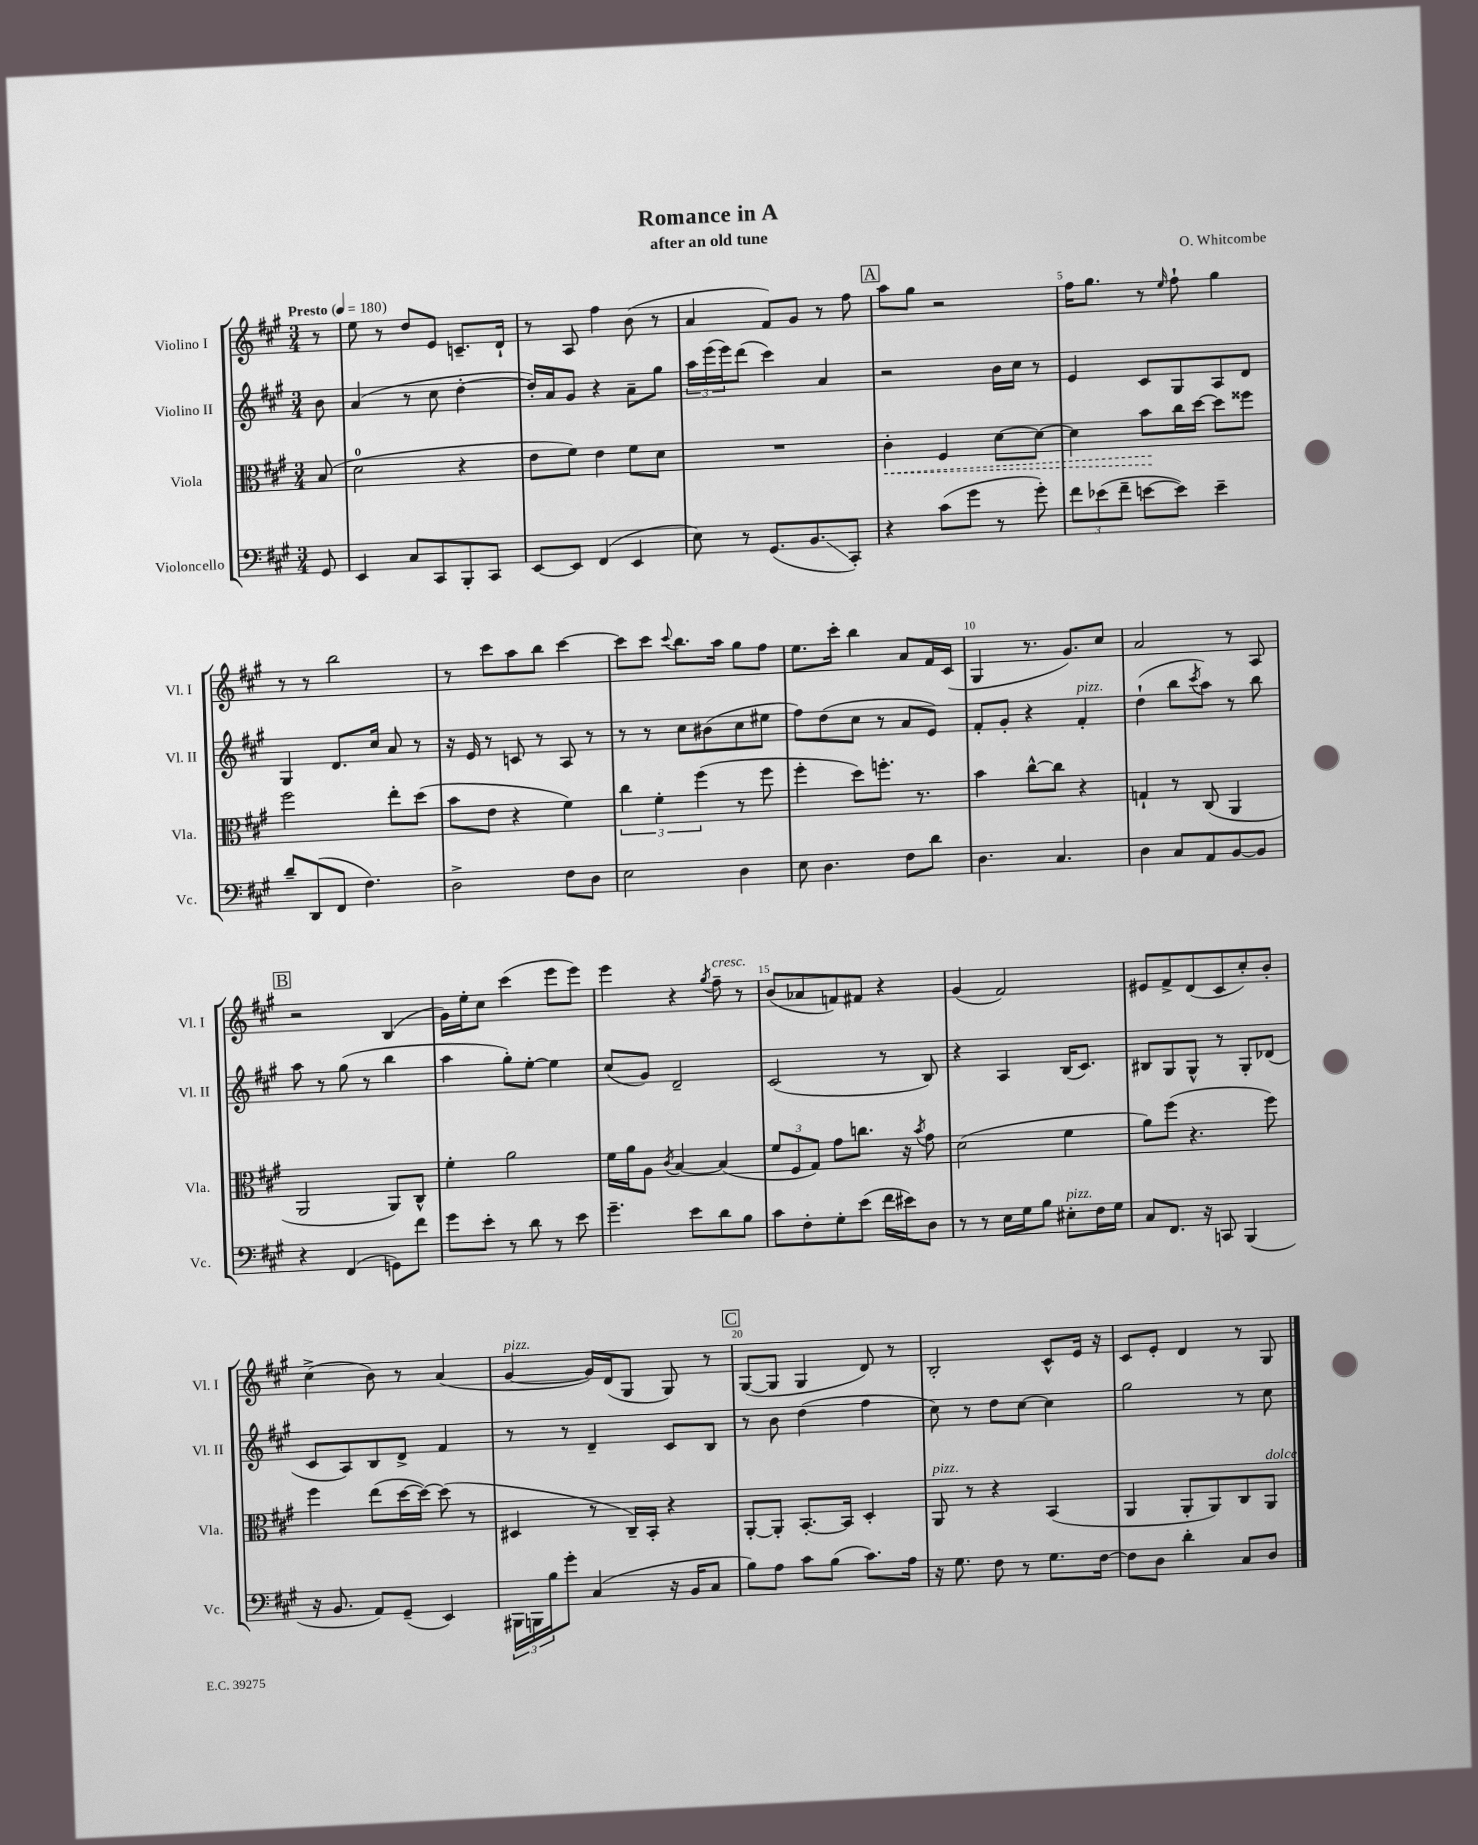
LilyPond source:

\header { title = "Romance in A" composer = "O. Whitcombe" subtitle = "after an old tune" }
<<
\new StaffGroup <<
\new Staff = "s0" \with { instrumentName = "Violino I" shortInstrumentName = "Vl. I" } {
    \clef treble \key a \major \numericTimeSignature \time 3/4 \partial 8 \tempo "Presto" 4 = 180
    r8 |
    e''8 r8 d''8 e'8 c'8.-- d'16-! |
    r8 a8 fis''4 b'8( r8 |
    a'4 fis'8) gis'8 r8 fis''8 |
    \mark \markup { \box "A" } a''8 gis''8 r2 |
    fis''16 gis''8. r8 \grace { e''16 } fis''8-! gis''4 |
    r8 r8 b''2 |
    r8 cis'''8 a''8 b''8 cis'''4~ |
    cis'''8 cis'''8 \appoggiatura { cis'''8 } b''8. a''16 gis''8 fis''8 |
    e''8. cis'''16-. b''4 a'8 fis'16 cis'16( |
    gis4 r8. gis'8.) cis''8 |
    a'2 r8 a8 |
    \mark \markup { \box "B" } r2 b4( |
    gis'16) e''16-. cis''8 cis'''4( e'''8 e'''8) |
    e'''4 r4 \acciaccatura { gis''8 } fis''8--^\markup { \italic "cresc." } r8 |
    b'8( aes'8 f'8) fis'8 r4 |
    gis'4( fis'2) |
    eis'8 fis'8-> d'8( cis'8 cis''8-.) b'8-. |
    cis''4->( b'8) r8 a'4( |
    gis'4~^\markup { \italic "pizz." } gis'16) d'16( gis8 gis8) r8 |
    \mark \markup { \box "C" } gis8~( gis8 gis4 d'8) r8 |
    b2-. cis'8-^ e'16 r16 |
    cis'8 e'8-. d'4 r8 gis8 \bar "|." |
}
\new Staff = "s1" \with { instrumentName = "Violino II" shortInstrumentName = "Vl. II" } {
    \clef treble \key a \major \numericTimeSignature \time 3/4 \partial 8
    b'8 |
    a'4( r8 cis''8 d''4~-. |
    d''16-.) a'16 gis'8 r4 a'8-- gis''8 |
    \tuplet 3/2 { a''16 e'''16( e'''16) } d'''8( cis'''4) a'4 |
    \mark \markup { \box "A" } r2 b'16 cis''16 r8 |
    e'4 cis'8 gis8 a8 d'8 |
    gis4 d'8. cis''16 a'8 r8 |
    r16 e'16 r8 c'8 r8 a8 r8 |
    r8 r8 cis''8 bis'8( cis''8 eis''8 |
    fis''8) d''8( cis''8 r8 a'8 e'8) |
    fis'8-. gis'8-. r4 fis'4-.^\markup { \italic "pizz." } |
    d''4-!( b''8 \acciaccatura { cis'''8 } a''8) r8 b''8 |
    \mark \markup { \box "B" } a''8 r8 gis''8( r8 b''4 |
    a''4 gis''8-.) e''8~-. e''4 |
    cis''8( gis'8) d'2-- |
    cis'2( r8 b8) |
    r4 a4 b16( cis'8.) |
    bis8 gis8 gis8-^ r8 gis8-. des'8( |
    cis'8 a8) b8 d'8-> fis'4 |
    r8 r8 d'4-- cis'8 b8 |
    \mark \markup { \box "C" } r8 b'8 d''4( fis''4 |
    cis''8) r8 d''8 cis''8~ cis''4 |
    gis''2 r8 cis''8 \bar "|." |
}
\new Staff = "s2" \with { instrumentName = "Viola" shortInstrumentName = "Vla." } {
    \clef alto \key a \major \numericTimeSignature \time 3/4 \partial 8
    b8( |
    d'2-0 r4 |
    e'8 fis'8) e'4 fis'8 d'8 |
    R2. |
    \mark \markup { \box "A" } \once \override Hairpin.style = #'dashed-line cis'4-.\< fis4 d'8~ d'8~ |
    d'4 b'8\! cis''16 d''16~ d''8 fisis''8 |
    fis''2 e''8-. d''8( |
    b'8 e'8 r4 fis'4) |
    \tuplet 3/2 { cis''4 fis'4-. fis''4( } r8 fis''8 |
    fis''4-. d''8) f''8.-. r8. |
    b'4 cis''8~-^ cis''8 r4 |
    g4-! r8 cis8( a,4 |
    \mark \markup { \box "B" } a,2 a,8) cis8-^ |
    fis'4-. a'2 |
    fis'16 a'16 a8 \acciaccatura { cis'8 } b4~ b4( |
    \tuplet 3/2 { fis'8 fis8 gis8) } gis'8 c''8. r16 \acciaccatura { b'8 } gis'8 |
    d'2( fis'4 |
    a'8) fis''8( r4. fis''8) |
    fis''4 e''8( d''16~ d''16~) d''8( r8 |
    dis4 r8 cis16--) b,16-. r4 |
    \mark \markup { \box "C" } a,8~-. a,8-. b,8.~-. b,16 d4-. |
    a,8^\markup { \italic "pizz." } r8 r4 b,4( |
    a,4 a,8-. a,8) cis8 a,8^\markup { \italic "dolce" } \bar "|." |
}
\new Staff = "s3" \with { instrumentName = "Violoncello" shortInstrumentName = "Vc." } {
    \clef bass \key a \major \numericTimeSignature \time 3/4 \partial 8
    gis,8 |
    e,4 cis8 cis,8 b,,8-. cis,8 |
    e,8~ e,8 fis,4( e,4 |
    e8) r8 gis,8.( b,8.\glissando cis,8-.) |
    \mark \markup { \box "A" } r4 cis'8( gis'8 r8 gis'8-.) |
    \tuplet 3/2 { fis'8 ees'8( fis'8-- } e'8~ e'8) e'4-- |
    d'8-- d,8( fis,8 fis4.) |
    d2-> fis8 d8 |
    e2 d4 |
    e8 d4. fis8 d'8 |
    d4. cis4. |
    d4 cis8 a,8 b,8~ b,8 |
    \mark \markup { \box "B" } r4 fis,4( g,8) fis'8 |
    gis'8 e'8-. r8 d'8 r8 e'8 |
    gis'4.-- e'8 d'8 b8 |
    cis'8 fis8-. gis8-. e'8( fis'16 eis'16) d8 |
    r8 r8 e16 gis16 b8 eis8-.^\markup { \italic "pizz." } fis16 gis16 |
    cis8 fis,8. r16 c,8 b,,4( |
    r16 b,8. a,8) gis,8--( e,4) |
    \tuplet 3/2 { bis,,16 b,,16 b16 } gis'8-. cis4( r16 b,16 cis8 |
    \mark \markup { \box "C" } b8) a8 cis'8 b8( cis'8.) a16 |
    r16 gis8. fis8 r8 gis8. fis16~ |
    fis8 d8 d'4-. cis8 d8 \bar "|." |
}
>>
>>
\layout { \context { \Score \override BarNumber.break-visibility = ##(#f #t #t) barNumberVisibility = #(every-nth-bar-number-visible 5) } }
